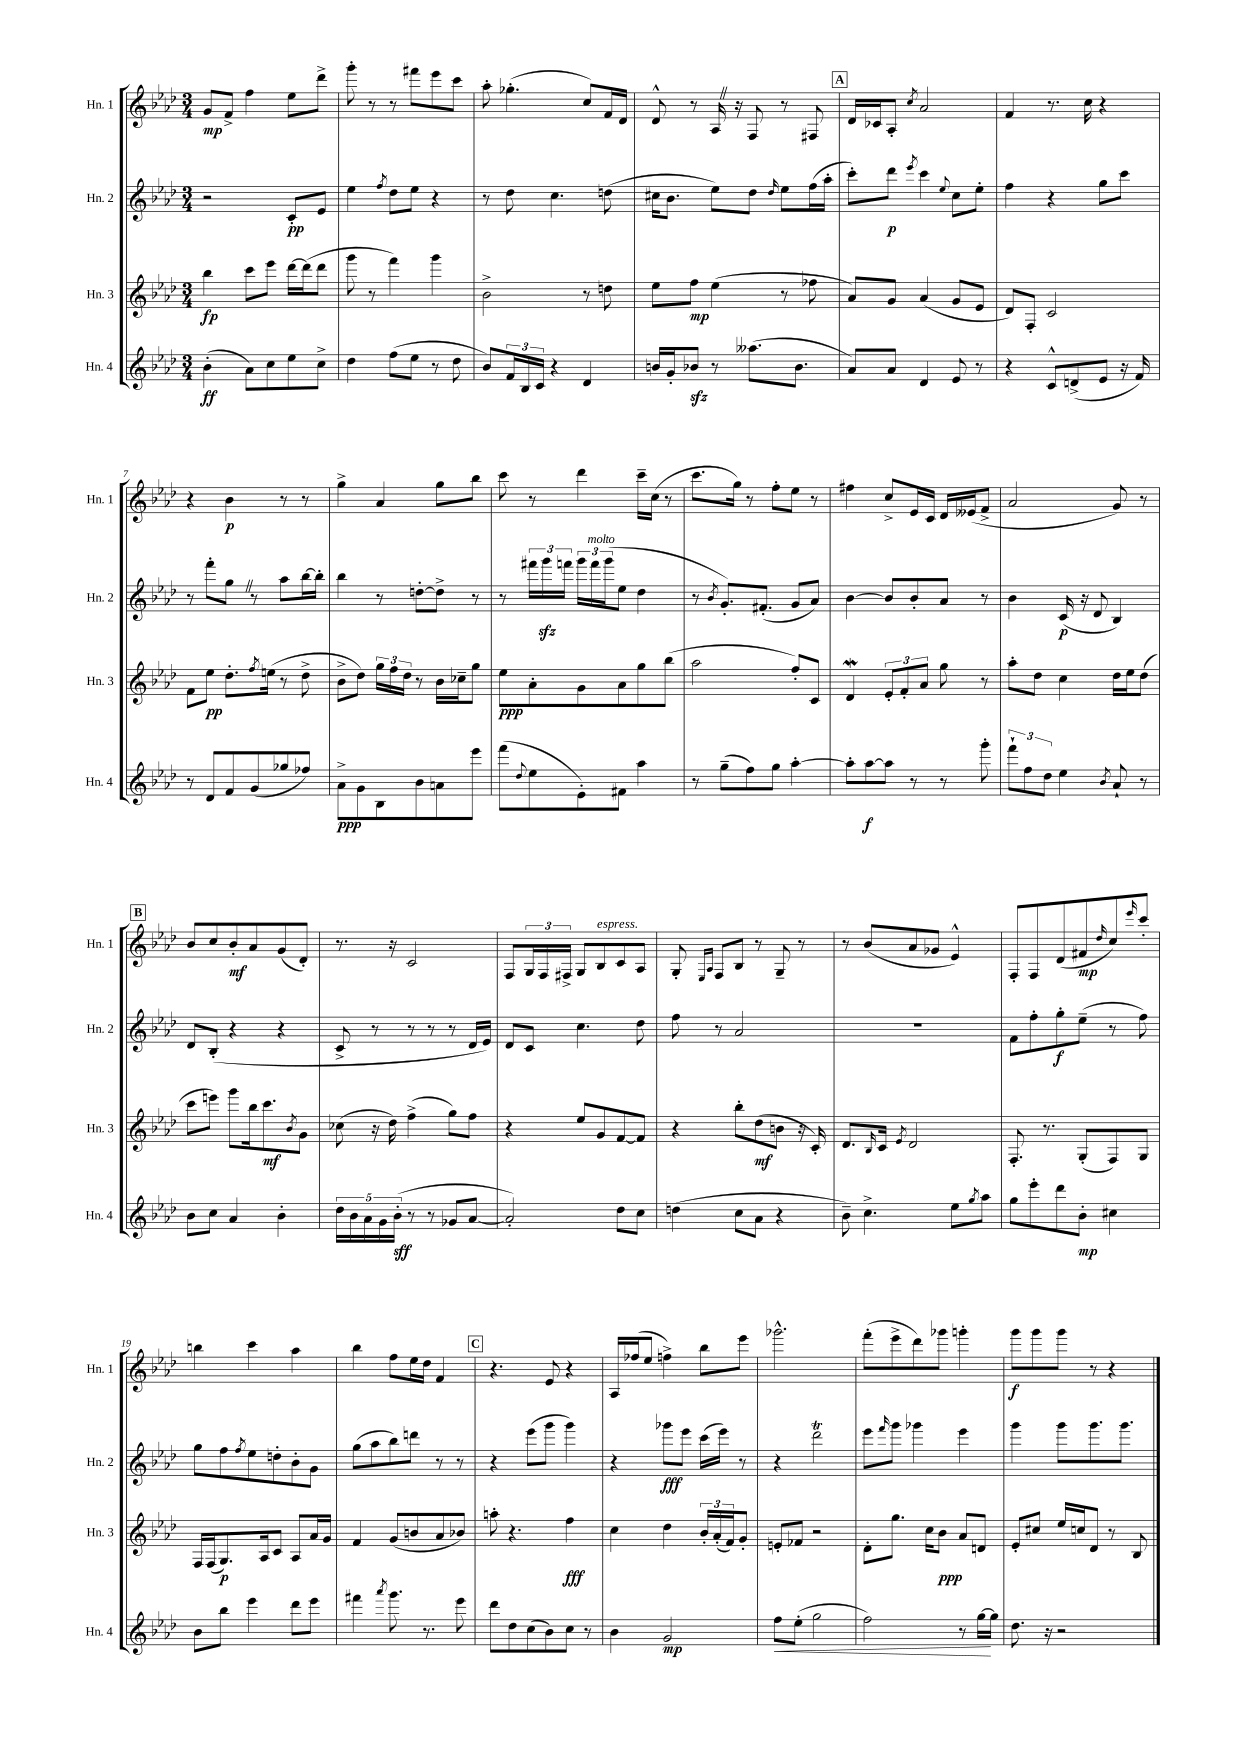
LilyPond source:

<<
\new StaffGroup <<
\new Staff = "s0" \with { instrumentName = "Hn. 1" shortInstrumentName = "Hn. 1" } {
    \clef treble \key aes \major \numericTimeSignature \time 3/4
    g'8\mp f'8-> f''4 ees''8 des'''8-> |
    g'''8-. r8 r8 fis'''8 ees'''8 c'''8 |
    aes''8-. ges''4.-.( c''8) f'16 des'16 |
    des'8-^ r8 aes16 \once \override BreathingSign.text = \markup { \musicglyph "scripts.caesura.straight" } \breathe r16 f8 r8 fis8 |
    \mark \markup { \box "A" } des'16 ces'16 aes8-. \acciaccatura { c''8 } aes'2 |
    f'4 r8. c''16 r4 |
    r4 bes'4\p r8 r8 |
    g''4-> aes'4 g''8 bes''8 |
    c'''8 r8 des'''4 c'''16-- c''16( r8 |
    c'''8. g''16) r8 f''8-. ees''8 r8 |
    fis''4 c''8-> ees'16 c'16 des'16 eeses'16( f'8-> |
    aes'2 g'8) r8 |
    \mark \markup { \box "B" } bes'8 c''8 bes'8-.\mf aes'8 g'8( des'8-.) |
    r8. r16 c'2 |
    f8 \tuplet 3/2 { g16 f16 fis16-> } g8 bes8^\markup { \italic "espress." } c'8 aes8 |
    g8-. \grace { ees16 aes16 } f8 bes8 r8 g8-- r8 |
    r8 bes'8( aes'8 ges'8 ees'4-^) |
    f8-. f8 des'8( fis'8\mp \grace { des''16 } c''8) \grace { ees'''16 } c'''8-. |
    b''4 c'''4 aes''4 |
    bes''4 f''8 ees''16 des''16 f'4 |
    \mark \markup { \box "C" } r4. ees'8 r4 |
    aes16 fes''16( ees''8 f''4->) bes''8 ees'''8 |
    ges'''2.-^ |
    f'''8-.( ees'''8-> des'''8) ges'''8 g'''4-. |
    g'''8\f g'''8 g'''8 r8 r4 \bar "|." |
}
\new Staff = "s1" \with { instrumentName = "Hn. 2" shortInstrumentName = "Hn. 2" } {
    \clef treble \key aes \major \numericTimeSignature \time 3/4
    r2 c'8-.\pp ees'8 |
    ees''4 \acciaccatura { f''8 } des''8 ees''8 r4 |
    r8 des''8 c''4. d''8( |
    cis''16 bes'8. ees''8) des''8 \grace { des''16 } ees''8 f''16( aes''16-. |
    \mark \markup { \box "A" } c'''8-.) des'''8\p \acciaccatura { ees'''8 } c'''4 \appoggiatura { ees''8 } c''8 ees''8-. |
    f''4 r4 g''8 c'''8 |
    r8 f'''8-. g''8 \once \override BreathingSign.text = \markup { \musicglyph "scripts.caesura.straight" } \breathe r8 aes''8 bes''16~ bes''16-. |
    bes''4 r8 d''8~-. d''8-> r8 |
    r8 \tuplet 3/2 { fis'''16 g'''16\sfz f'''16 } \tuplet 3/2 { g'''16 f'''16^\markup { \italic "molto" } g'''16( } ees''8 des''4 |
    r8 \acciaccatura { bes'8 } g'8.-.) fis'8.-.( g'8 aes'8) |
    bes'4~ bes'8 bes'8-. aes'8 r8 |
    bes'4 c'16\p( r16 des'8 bes4) |
    \mark \markup { \box "B" } des'8 bes8-.( r4 r4 |
    c'8-> r8 r8 r8 r8 des'16 ees'16) |
    des'8 c'8 c''4. des''8 |
    f''8 r8 aes'2 |
    R2. |
    f'8 f''8-. g''8-.\f ees''8--( r8 f''8) |
    g''8 f''8 \acciaccatura { f''8 } ees''8 d''8-. bes'8-. g'8 |
    g''8( aes''8 bes''8) d'''8 r8 r8 |
    \mark \markup { \box "C" } r4 ees'''8( g'''8 g'''4) |
    r4 ges'''8\fff ees'''8 c'''16( ees'''16) r8 |
    r4 des'''2\trill |
    ees'''8 \grace { f'''16 } g'''8 ges'''4 ees'''4 |
    g'''4 g'''8 g'''8. g'''8. \bar "|." |
}
\new Staff = "s2" \with { instrumentName = "Hn. 3" shortInstrumentName = "Hn. 3" } {
    \clef treble \key aes \major \numericTimeSignature \time 3/4
    bes''4\fp c'''8 ees'''8 des'''16~ des'''16( des'''8 |
    g'''8 r8 f'''4) g'''4 |
    bes'2-> r8 d''8 |
    ees''8 f''8\mp ees''4( r8 fes''8 |
    \mark \markup { \box "A" } aes'8) g'8 aes'4( g'8 ees'8 |
    des'8) f8-. c'2 |
    f'8 ees''8\pp des''8.-. \acciaccatura { f''8 } e''16( r8 des''8-> |
    bes'8-> des''8) \tuplet 3/2 { g''16 f''16 des''16 } r8 bes'16 ces''16-- g''8 |
    ees''8\ppp aes'8-. g'8 aes'8 g''8 bes''8( |
    aes''2 f''8-.) c'8 |
    des'4\mordent \tuplet 3/2 { ees'8-. f'8-. aes'8 } g''8 r8 |
    aes''8-. des''8 c''4 des''16 ees''16 des''8( |
    \mark \markup { \box "B" } c'''8 e'''8) g'''8 bes''16 c'''8.\mf \acciaccatura { bes'8 } g'8 |
    ces''8( r16 des''16) f''4->( g''8) f''8 |
    r4 ees''8 g'8 f'8~ f'8 |
    r4 bes''8-. des''8\mf( b'8 r16 c'16-.) |
    des'8. \grace { bes16 } c'16 \acciaccatura { ees'8 } des'2 |
    f8.-. r8. g8-.( f8) g8 |
    f16 f16( g8.\p) aes16 c'8 aes8 aes'16 g'16 |
    f'4 g'8( b'8 aes'8 bes'8) |
    \mark \markup { \box "C" } a''8-. r4. f''4\fff |
    c''4 des''4 \tuplet 3/2 { bes'16-. aes'16-.( f'16) } g'8-. |
    e'8-. fes'8 r2 |
    des'8-. g''8. c''16 bes'8\ppp aes'8 d'8 |
    ees'8-. cis''8 ees''16 c''16 des'8 r8 bes8 \bar "|." |
}
\new Staff = "s3" \with { instrumentName = "Hn. 4" shortInstrumentName = "Hn. 4" } {
    \clef treble \key aes \major \numericTimeSignature \time 3/4
    bes'4-.\ff( aes'8) c''8 ees''8 c''8-> |
    des''4 f''8( ees''8 r8 des''8 |
    bes'8) \tuplet 3/2 { f'16 bes16 c'16 } r4 des'4 |
    b'16 g'16-. bes'8\sfz r8 aeses''8.( bes'8. |
    \mark \markup { \box "A" } aes'8) aes'8 des'4 ees'8 r8 |
    r4 c'8-^ d'8->( ees'8 r16 f'16) |
    r8 des'8 f'8 g'8( ges''8 fes''8) |
    aes'8->\ppp g'8 bes8 bes'8 a'8 ees'''8 |
    f'''8( \appoggiatura { des''8 } ees''8 ees'8-.) fis'8 aes''4 |
    r8 g''8--( f''8) g''8 aes''4~-. |
    aes''8-. aes''8~\f aes''8 r8 r8 g'''8-. |
    \tuplet 3/2 { f'''8-! f''8 des''8 } ees''4 \acciaccatura { bes'8 } aes'8-! r8 |
    \mark \markup { \box "B" } bes'8 c''8 aes'4 bes'4-. |
    \tuplet 5/4 { des''16 bes'16 aes'16 g'16 bes'16-.\sff( } r8 r8 ges'8 aes'8~ |
    aes'2-.) des''8 c''8 |
    d''4( c''8 aes'8 r4 |
    bes'8--) c''4.-> ees''8 \acciaccatura { g''8 } aes''8 |
    g''8 ees'''8-. des'''8 bes'8-.\mp cis''4 |
    bes'8 bes''8 ees'''4 des'''8 ees'''8 |
    fis'''4 \acciaccatura { aes'''8 } g'''8. r8. ees'''8 |
    \mark \markup { \box "C" } des'''8 des''8 c''8( bes'8) c''8 r8 |
    bes'4 g'2\mp |
    f''8\< ees''8-.( g''2 |
    f''2) r8 g''16~\! g''16 |
    des''8. r16 r2 \bar "|." |
}
>>
>>
